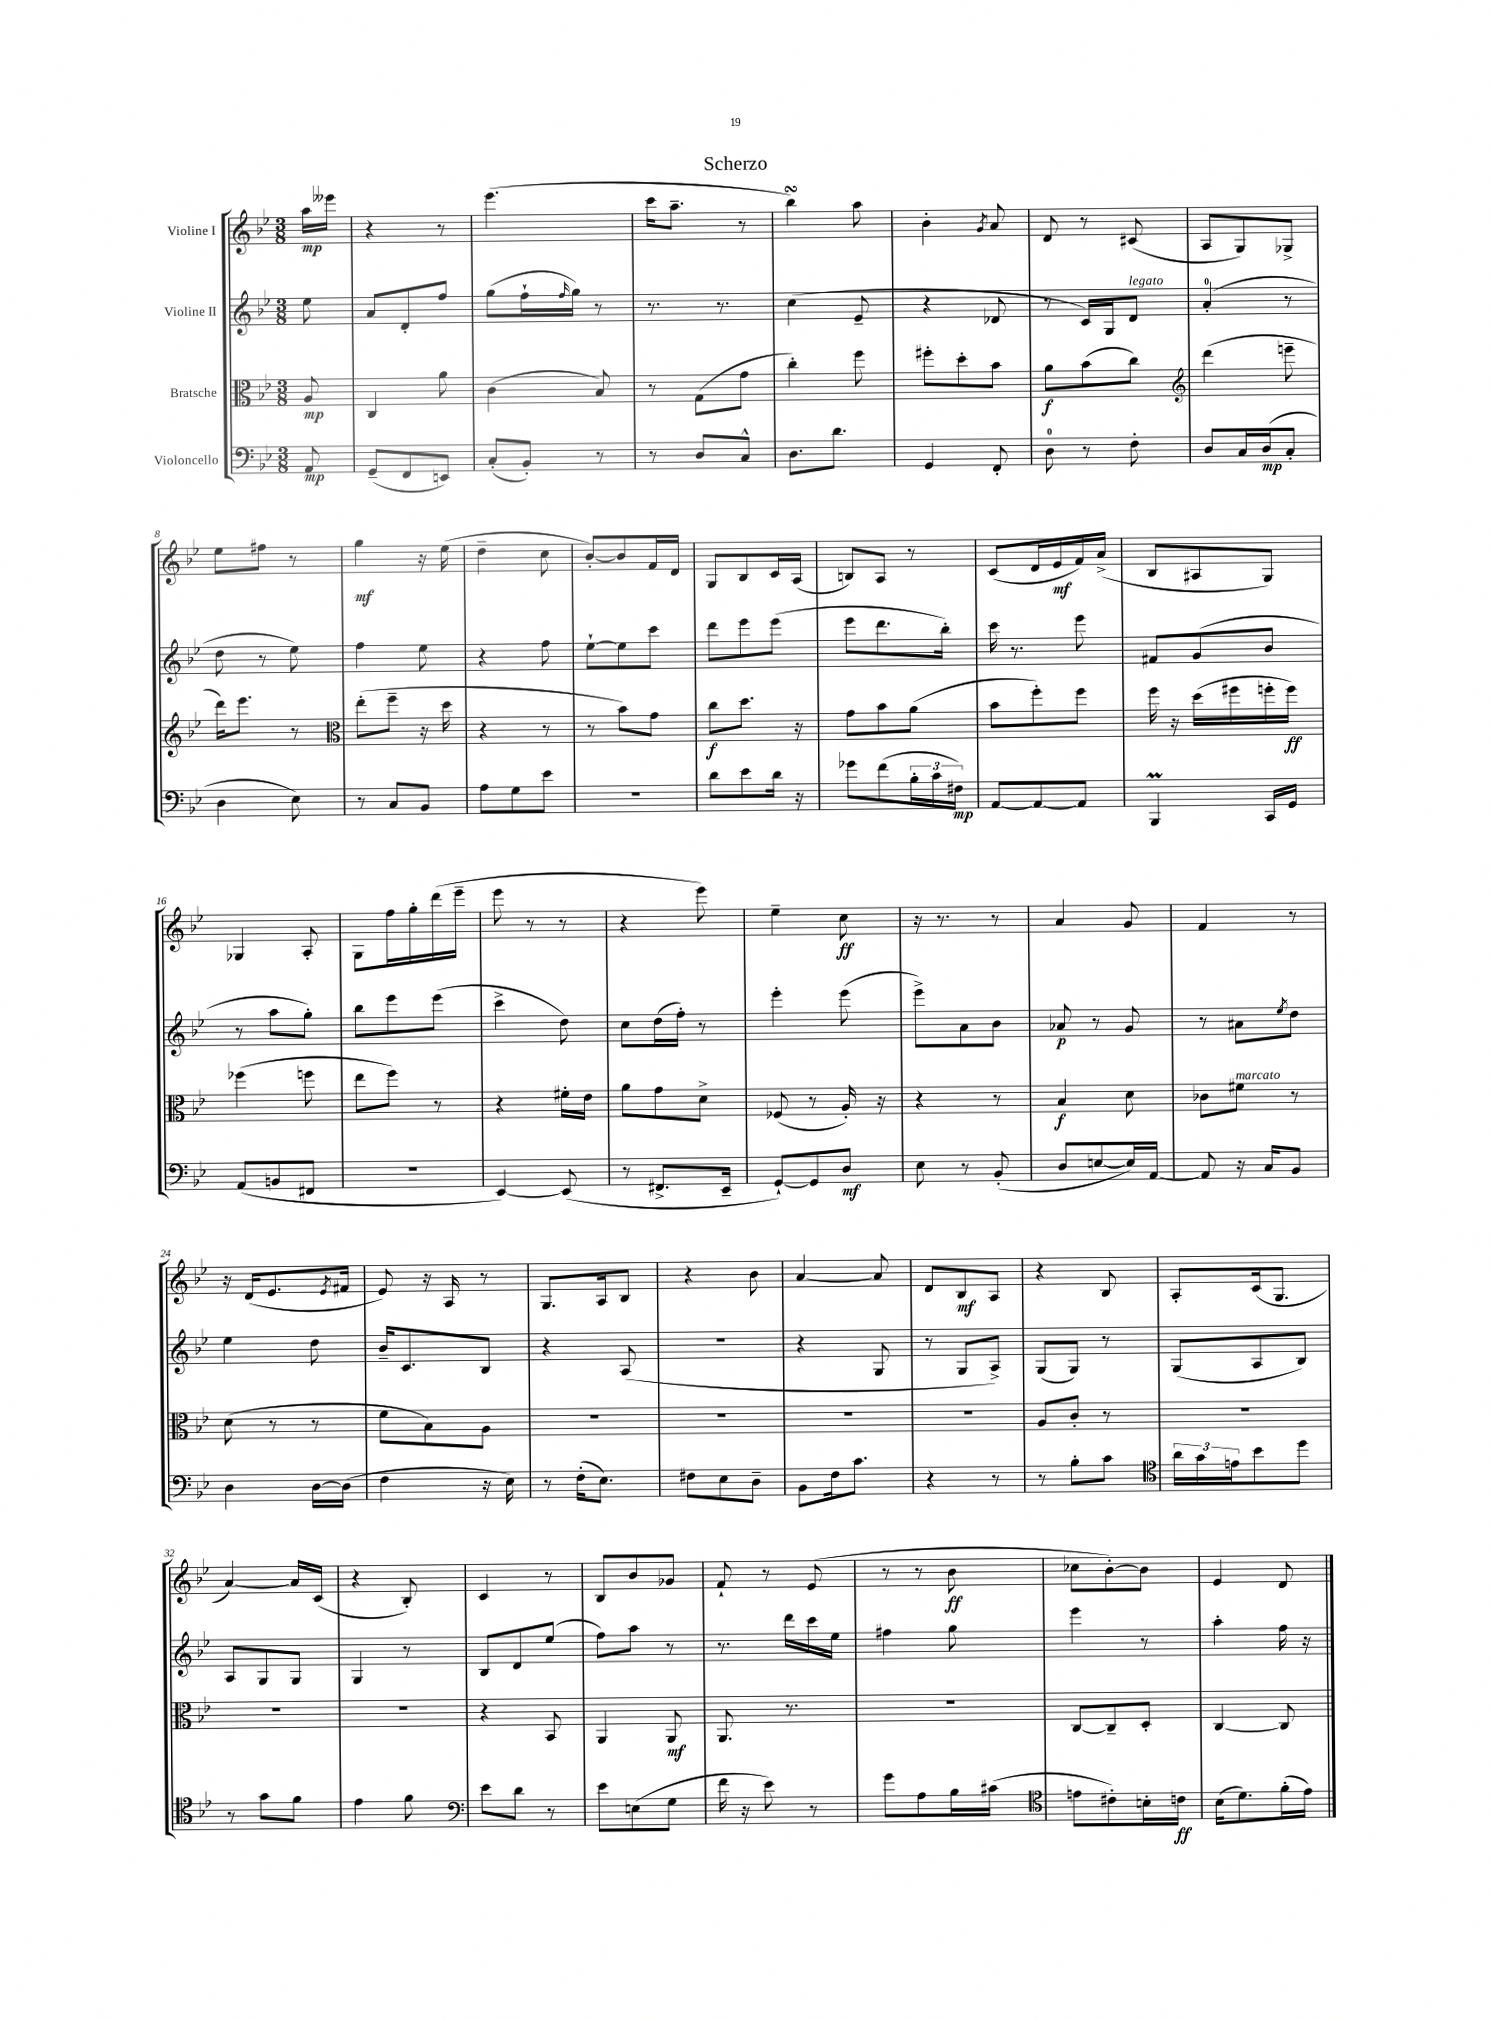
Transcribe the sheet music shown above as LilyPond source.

\header { title = "Scherzo" }
<<
\new StaffGroup <<
\new Staff = "s0" \with { instrumentName = "Violine I" } {
    \clef treble \key bes \major \numericTimeSignature \time 3/8 \partial 8
    a''16\mp eeses'''16 |
    r4 r8 |
    ees'''4.( |
    c'''16 a''8.-- r8 |
    bes''4\turn) a''8 |
    bes'4-. \acciaccatura { g'8 } a'8 |
    d'8 r8 cis'8( |
    a8 g8) ges8-> |
    ees''8 fis''8 r8 |
    g''4\mf r16 ees''16( |
    d''4-- c''8 |
    bes'8~-.) bes'8 f'16 d'16 |
    g8 bes8 c'16 a16( |
    b8) a8 r8 |
    c'8( d'16 ees'16\mf f'16) a'16->( |
    bes8 ais8 g8) |
    ges4 a8-. |
    g8 f''16 g''16-. d'''16( ees'''16-- |
    ees'''8 r8 r8 |
    r4 ees'''8) |
    ees''4-- c''8\ff |
    r16 r8. r8 |
    a'4 g'8 |
    f'4 r8 |
    r16 d'16( ees'8. \acciaccatura { ees'8 } fis'16 |
    ees'8) r16 a16 r8 |
    g8. a16 bes8 |
    r4 bes'8 |
    a'4~ a'8 |
    d'8 bes8\mf a8 |
    r4 bes8 |
    a8-. c'16( g8. |
    a'4~) a'16 c'16( |
    r4 bes8-.) |
    c'4 r8 |
    bes8 bes'8 ges'8 |
    f'8-! r8 ees'8( |
    r8 r8 bes'8\ff |
    ces''8 bes'8~-.) bes'8 |
    ees'4 d'8 \bar "|." |
}
\new Staff = "s1" \with { instrumentName = "Violine II" } {
    \clef treble \key bes \major \numericTimeSignature \time 3/8 \partial 8
    ees''8 |
    a'8 d'8-. f''8 |
    g''8( f''16-! \grace { f''16 } g''16) r8 |
    r8. r8. |
    c''4( ees'8-- |
    r4 des'8 |
    r8 c'16) g16 d'8^\markup { \italic "legato" } |
    a'4-0-.( r8 |
    d''8 r8 ees''8) |
    f''4 ees''8 |
    r4 f''8 |
    ees''8~-! ees''8 c'''8 |
    d'''8 ees'''8 ees'''8( |
    ees'''8 d'''8. bes''16-.) |
    c'''16 r8. ees'''8 |
    fis'8 g'8( bes'8 |
    r8 a''8 g''8-.) |
    bes''8 ees'''8 ees'''8( |
    c'''4-> d''8) |
    c''8 d''16( f''16-.) r8 |
    ees'''4-. ees'''8( |
    ees'''8->) a'8 bes'8 |
    aes'8\p r8 g'8 |
    r8 ais'8 \acciaccatura { ees''8 } d''8 |
    ees''4 d''8 |
    bes'16-- c'8. bes8 |
    r4 a8( |
    R4. |
    r4 g8 |
    r8 g8 a8->) |
    g8( g8) r8 |
    g8( a8 bes8) |
    a8 g8 g8 |
    g4 r8 |
    bes8 d'8 ees''8( |
    f''8) a''8 r8 |
    r8. d'''16 c'''16 ees''16 |
    fis''4 g''8 |
    ees'''4 r8 |
    a''4-. f''16 r16 \bar "|." |
}
\new Staff = "s2" \with { instrumentName = "Bratsche" } {
    \clef alto \key bes \major \numericTimeSignature \time 3/8 \partial 8
    a8\mp |
    c4 a'8 |
    c'4( bes8) |
    r8 g8( g'8 |
    c''4-.) f''8 |
    fis''8-. d''8-. bes'8 |
    a'8\f bes'8( c''8) |
    \clef treble d'''4( e'''8-- |
    d'''16) ees'''8. r8 |
    \clef alto ees''8-.( f''8-- r16 d''16 |
    r4 r8 |
    r8 bes'8) g'8 |
    c''8\f d''8. r16 |
    g'8 bes'8 a'8( |
    bes'8 f''8-.) f''8 |
    f''16 r16 d''16( fis''16 f''16-. f''16\ff) |
    fes''4( f''8 |
    ees''8 f''8) r8 |
    r4 fis'16-. ees'16 |
    a'8 g'8 d'8-> |
    fes8( r8 a16-.) r16 |
    r4 r8 |
    bes4\f d'8 |
    ces'8 fis'8^\markup { \italic "marcato" } r8 |
    d'8( r8 r8 |
    f'8 bes8) a8 |
    R4. |
    R4. |
    R4. |
    R4. |
    a8 c'8-. r8 |
    R4. |
    R4. |
    R4. |
    r4 bes,8 |
    a,4 a,8\mf |
    a,8. r8. |
    R4. |
    c8~ c8-- d8-. |
    c4~ c8 \bar "|." |
}
\new Staff = "s3" \with { instrumentName = "Violoncello" } {
    \clef bass \key bes \major \numericTimeSignature \time 3/8 \partial 8
    a,8\mp |
    g,8--( f,8 e,8) |
    c8-.( bes,8-.) r8 |
    r8 d8 c8-^ |
    d8. d'8. |
    g,4 f,8-. |
    d8-0 r8 f8-. |
    d8 c16 d16\mp( c8-. |
    d4 ees8) |
    r8 c8 bes,8 |
    a8 g8 ees'8 |
    R4. |
    d'8 ees'8 d'16 r16 |
    ges'8 f'8( \tuplet 3/2 { bes16-. c'16 fis16\mp) } |
    a,8~ a,8~ a,8 |
    bes,,4\prall c,16 g,16 |
    a,8( b,8 fis,8 |
    R4. |
    ees,4~) ees,8( |
    r8 fis,8.-> ees,16-- |
    g,8~-!) g,8 d8\mf |
    ees8 r8 bes,8-.( |
    d8 e8~ e16) a,16~ |
    a,8 r16 c16 bes,8 |
    d4 d16~ d16( |
    f4 r16 ees16) |
    r8 f16-.( ees8.) |
    fis8 ees8 d8-- |
    bes,8 f16 c'8. |
    r4 r8 |
    r8 bes8-. c'8 |
    \clef tenor \tuplet 3/2 { a'16 g'16 e'16 } bes'8 d''8 |
    r8 g'8 f'8 |
    ees'4 f'8 |
    \clef bass ees'8 d'8 r8 |
    ees'8 e8( g8 |
    f'16 r16 ees'8) r8 |
    g'8 a8 bes16 cis'16( |
    \clef tenor e'8 cis'8-.) b16-. c'16\ff |
    bes16( d'8.) f'16-.( ees'16) \bar "|." |
}
>>
>>
